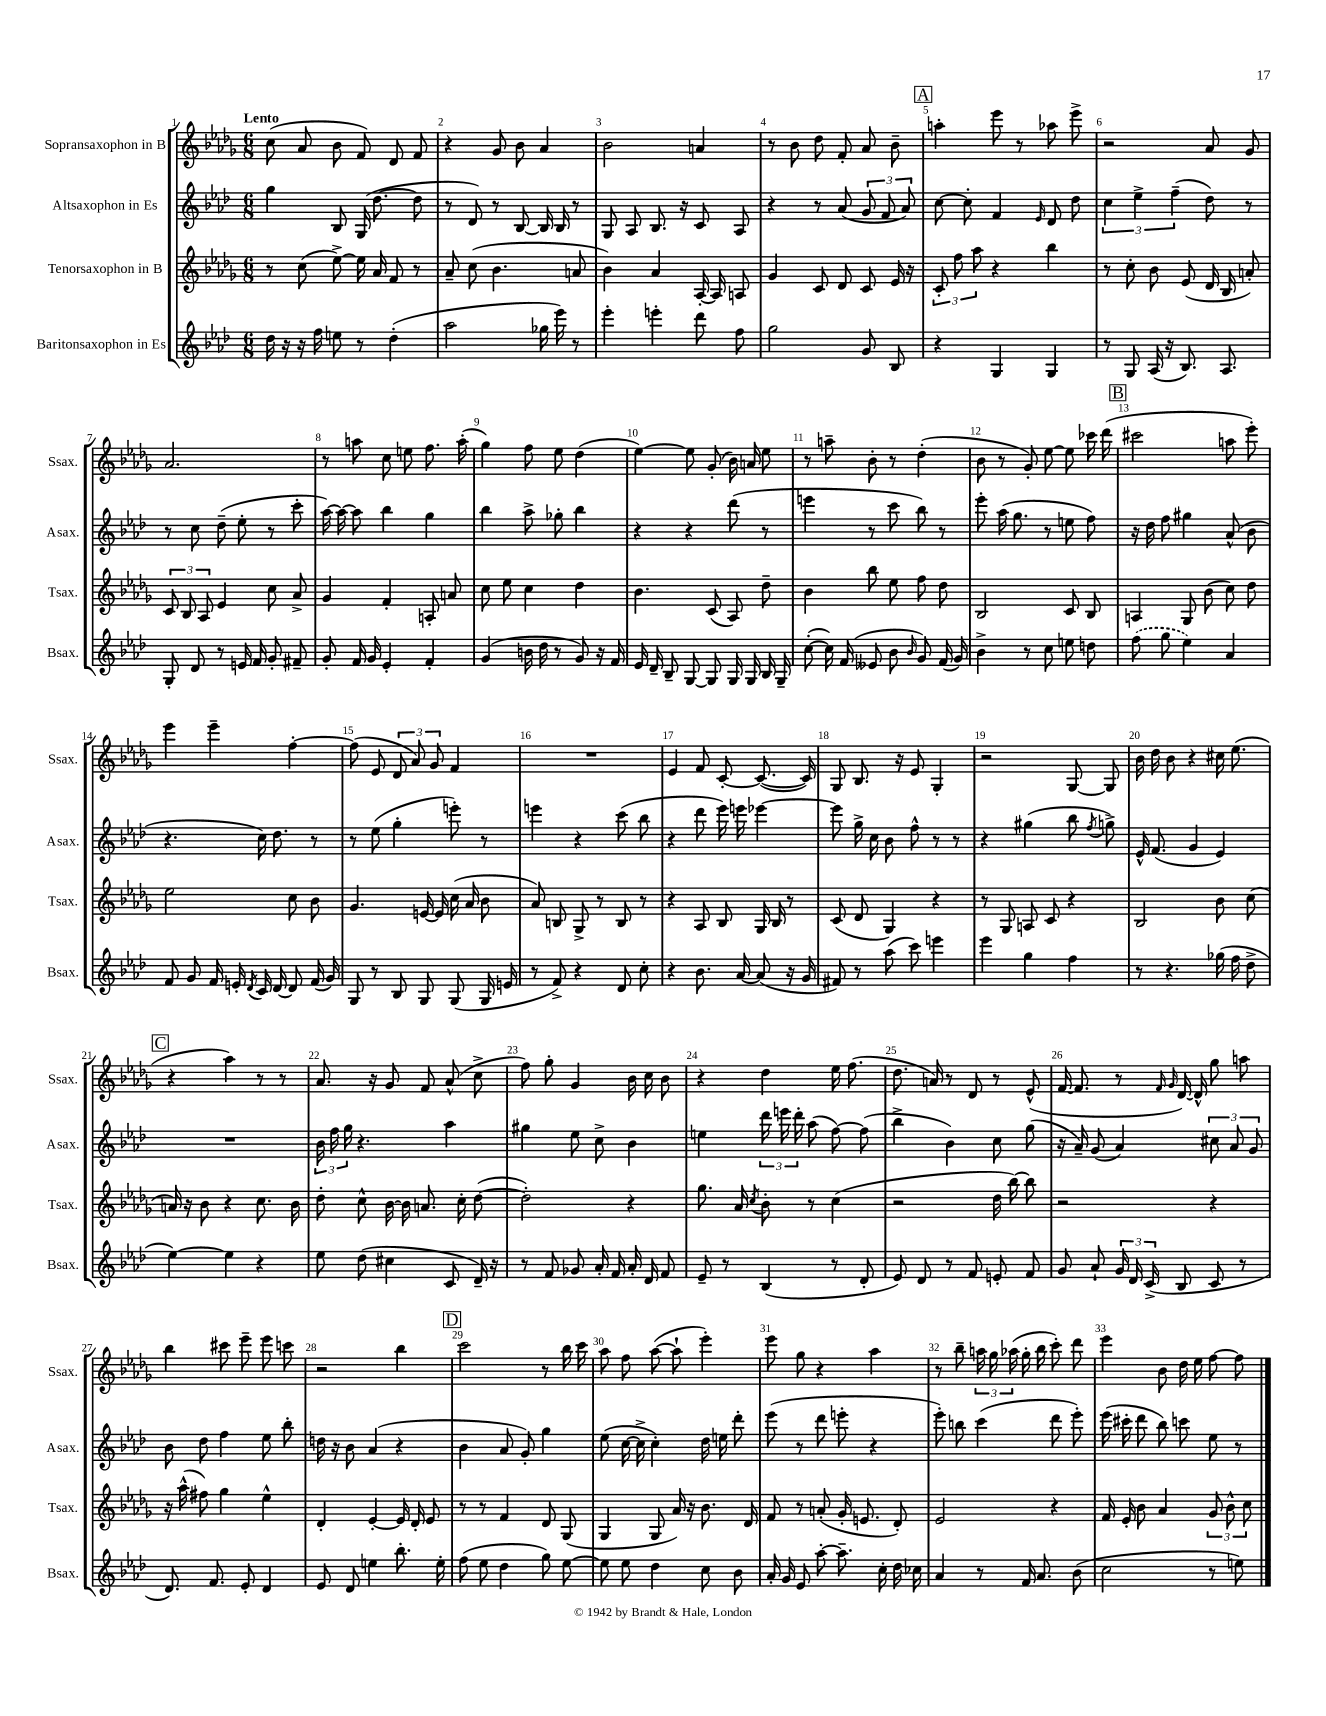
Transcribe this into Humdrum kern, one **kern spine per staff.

**kern	**kern	**kern	**kern
*staff4	*staff3	*staff2	*staff1
*clefG2	*clefG2	*clefG2	*clefG2
*k[b-e-a-d-]	*k[b-e-a-d-g-]	*k[b-e-a-d-]	*k[b-e-a-d-g-]
*M6/8	*M6/8	*M6/8	*M6/8
16dd-\	8r	4gg\	(8cc\
16r	.	.	.
16r	(8cc\	.	8a-/
16ff\	.	.	.
8ee\	[8ee-^\)	8B-/	8b-\
8r	16ee-\]	(16G/	8f/)
.	16a-/	[8.dd-\	.
(4dd-'\	8f/	.	8d-/
.	8r	8dd-\]	8f/
=	=	=	=
2aa-\	8a-~/	8r	4r
.	(8cc\	8d-/)	.
.	4.b-\	8r	8g-/
.	.	[8B-/	8b-\
16gg-\	.	16B-/]	4a-/
16eee-\)	.	16B-/	.
8r	8a/	8r	.
=	=	=	=
4eee-'\	4b-\)	8G/	2b-\
.	.	8A-/	.
4eee'\	4a-/	8.B-/	.
.	.	16r	.
8ddd-\	[16A-'/	8c/	4a/
.	16A-/]	.	.
8ff\	8A/	8A-/	.
=	=	=	=
2gg\	4g-/	4r	8r
.	.	.	8b-\
.	8c/	8r	8dd-\
.	8d-/	(8a-/	8f'/
8g/	8c/	12g/	8a-/
.	.	12f/	.
8B-/	16e-/	.	8b-~\
.	.	12a-/)	.
.	16r	.	.
=	=	=	=
4r	12c'/	[8cc\	4aa'\
.	12ff\	.	.
.	.	8cc'\]	.
.	12aa-\	.	.
4G/	4r	4f/	8eee-\
.	.	.	8r
.	.	16qqe-/	.
4G/	4bb-\	8d-/	8aa-\
.	.	8dd-\	8eee-^\
=	=	=	=
8r	8r	6cc\	2r
8G/	8cc'\	.	.
.	.	6ee-^\	.
(16A-/	8b-\	.	.
16r	.	.	.
.	.	(6ff~\	.
8.B-/)	(8e-/	.	.
.	16d-/	8dd-\)	8a-/
8.A-/	16B-/	.	.
.	8a'/)	8r	8g-/
=	=	=	=
8G'/	12c/	8r	2.a-/
.	12B-/	.	.
8d-/	.	8cc\	.
.	12A-/	.	.
8r	4e-/	(8dd-~\	.
16e/	.	8ee-'\	.
16f/	.	.	.
8g'/	8cc\	8r	.
8f#~/	8a-^/	8ccc'\	.
=	=	=	=
8g'/	4g-/	[16aa-\)	8r
.	.	16aa-\_	.
16f/	.	8aa-\]	8aa\
16g/	.	.	.
4e-'/	4f'/	4bb-\	8cc\
.	.	.	8ee\
4f'/	8A'/	4gg\	8.ff\
.	8a/	.	.
.	.	.	(16aa'\
=	=	=	=
(4g/	8cc\	4bb-\	4gg-\)
.	8ee-\	.	.
16b\	4cc\	8aa-^\	8ff\
16dd-\	.	.	.
8r	.	8gg-'\	8ee-\
8g/)	4dd-\	4bb-\	(4dd-\
16r	.	.	.
16f/	.	.	.
=	=	=	=
16e-/	4.b-\	4r	[4ee-\)
16d-~/	.	.	.
8B-~/	.	.	.
[8G/	.	4r	8ee-\]
8G/]	(8c/	.	(8g-'/
16G/	8A-/)	(8ddd-\	16b-\)
16G/	.	.	16a/
16B-/	8dd-~\	8r	8ee-\
16G~/	.	.	.
=	=	=	=
([8cc'\	4b-\	4eee\	8r
16cc\])	.	.	8aa~\
(16f/	.	.	.
8e--/	8bb-\	8r	8b-'\
8b-\	8ee-\	8ccc\	8r
16qqb-/	.	.	.
8g/)	8ff\	8bb-\)	(4dd-'\
(16f/	8dd-\	8r	.
16g/)	.	.	.
=	=	=	=
4b-^\	2B-/	8eee-'\	8b-\
.	.	(16aa-\	8r
.	.	8.gg\	.
8r	.	.	8g-'/)
8cc\	.	8r	[8ee-\
8ee\	8c/	8ee\	8ee-\]
8dd\	8B-/	8ff\)	16ccc-\
.	.	.	(16ddd-\
=	=	=	=
(8ff\	4A/	16r	2ccc#\
.	.	16dd-\	.
8gg\	.	8ff\	.
4ee-\)	8G-/	4gg#\	.
.	(8b-\	.	.
4a-/	8cc\)	(8a-^^/	8aa\
.	8dd-\	8b-\	8eee-'\)
=	=	=	=
8f/	2ee-\	4.r	4eee-\
8g/	.	.	.
16f/	.	.	4eee-~\
16e'/	.	.	.
8qd-/	.	.	.
16c/	.	16cc\)	.
[16d-/	.	8.dd-\	.
8d-/]	8cc\	.	[4ff'\
(16f/	8b-\	8r	.
16g/)	.	.	.
=	=	=	=
8G/	4.g-/	8r	(8ff\]
8r	.	(8ee-\	8e-/
8B-/	.	4gg'\	12d-/
.	.	.	12a-/)
8G/	[16e/	.	.
.	.	.	12g-/
.	16e/]	.	.
(8G/	(16cc\	8eee'\)	4f/
.	16a-/	.	.
16G/	8b-\	8r	.
16e/	.	.	.
=	=	=	=
8r	8a-/)	4eee\	2.r
8f^/)	8B/	.	.
4r	8G-^/	4r	.
.	8r	.	.
8d-/	8B/	(8ccc\	.
8cc'\	8r	8bb-\	.
=	=	=	=
4r	4r	4r	4e-/
8.b-\	8A-/	8ddd-\	8f/
.	8B-/	16eee-\)	[8c'/
[16a-/	.	16eee\	.
(8a-/]	16G-/	[4eee-\	(8.c/_
.	16B-/	.	.
16r	8r	.	.
16g/	.	.	16c/])
=	=	=	=
8f#/)	(8c/	8eee-\]	8G-/
8r	8d-/	16gg^\	8.B-/
.	.	16cc\	.
(8aa-\	4G-/)	8b-\	.
.	.	.	16r
8ccc\)	.	8ff^^\	8e-/
4eee\	4r	8r	4G-'/
.	.	8r	.
=	=	=	=
4eee-\	8r	4r	2r
.	8G-/	.	.
4gg\	8A/	(4gg#\	.
.	8c/	.	.
4ff\	4r	8bb-\	[8G-/
.	.	8qff/	.
.	.	8gg^\)	8G-/]
=	=	=	=
8r	2B-/	16e-^^/	16b-\
.	.	(8.f/	16dd-\
4.r	.	.	8b-\
.	.	4g/	4r
(16gg-\	8b-\	4e-/)	16cc#\
16ff\	.	.	(8.ee-\
8dd-^\	(8cc\	.	.
=	=	=	=
[4ee-\)	16a/)	2.r	4r
.	16r	.	.
.	8b-\	.	.
4ee-\]	4r	.	4aa-\)
4r	8.cc\	.	8r
.	.	.	8r
.	16b-\	.	.
=	=	=	=
8ee-\	8dd-'\	24b-\	8.a-/
.	.	24ff\	.
.	.	24gg\	.
(8dd-\	8cc^^\	4.r	.
.	.	.	16r
4cc#\	[16b-\	.	8g-/
.	16b-\]	.	.
.	8.a/	.	8f/
8c/	.	4aa-\	(8a-^^/
.	16cc'\	.	.
16d-~/)	([8dd-\	.	8cc^\
16r	.	.	.
=	=	=	=
8r	2dd-'\])	4gg#\	8ff\)
8f/	.	.	8gg-'\
8g-/	.	8ee-\	4g-/
16a-'/	.	8cc^\	.
16f/	.	.	.
16a-'/	4r	4b-\	16b-\
16d-/	.	.	16cc\
8f/	.	.	8b-\
=	=	=	=
8e-~/	8.gg-\	4ee\	4r
8r	.	.	.
.	16a-/	.	.
.	8qcc/	.	.
(4B-/	8b-'\	24ddd-\	4dd-\
.	.	24eee\	.
.	.	24ddd-'\	.
.	8r	(8aa-\	.
8r	(4cc\	[8ff\)	16ee-\
.	.	.	(8.ff\
8d-'/	.	(8ff\]	.
=	=	=	=
8e-/)	2r	4bb-^\	8.dd-\
8d-/	.	.	.
.	.	.	16a/)
8r	.	4b-\)	8r
8f/	.	.	8d-/
8e'/	16dd-\	8cc\	8r
.	[16bb-\)	.	.
8f/	8bb-\]	(8gg\	(8e-^^/
=	=	=	=
8g/	2r	16r	[16f/
.	.	16a-~/)	8.f/]
8a-`/	.	(8g/	.
24g/	.	4a-/)	8r
24d-/	.	.	.
(24c^/	.	.	.
.	.	.	16qqf/
.	.	.	16qqg-/
8B-/	.	.	[16d-/)
.	.	.	16d-^^/]
8c/	4r	12cc#\	8gg-\
.	.	12a-/	.
8r	.	.	8aa\
.	.	12g/	.
=	=	=	=
8.d-/)	16r	8b-\	4bb-\
.	(16aa-^^\	.	.
.	8ff#\)	8dd-\	.
8.f/	.	.	.
.	4gg-\	4ff\	8ccc#\
8e-'/	.	.	8eee-~\
4d-/	4ee-^^\	8ee-\	8eee-\
.	.	8bb-'\	8ccc\
=	=	=	=
8e-/	4d-'/	16dd\	2r
.	.	16r	.
8d-/	.	8b-\	.
4ee\	[4e-'/	(4a-/	.
8.bb-'\	16e-/]	4r	4bb-\
.	16d-'/	.	.
.	8e-/	.	.
16ee'\	.	.	.
=	=	=	=
(8ff\	8r	4b-\	2ccc\
8ee-\	8r	.	.
4dd-\	4f/	8a-/	.
.	.	8g'/)	.
8gg\)	8d-/	4gg\	8r
[8ee-\	(8G-/	.	16bb-\
.	.	.	16ccc\
=	=	=	=
8ee-\]	4G-/	(8ee-\	8aa-\
8ee-\	.	[16cc\	8ff\
.	.	16cc^\]	.
4dd-\	8G-/	4cc'\)	([8aa-\
.	16a-/)	.	8aa-`\]
.	16r	.	.
8cc\	8.b-\	16dd-\	4eee-'\)
.	.	16ee\	.
8b-\	.	8ddd-'\	.
.	16d-/	.	.
=	=	=	=
16a-'/	8f/	(8eee-\	8eee-\
16g/	.	.	.
8e-/	8r	8r	8gg-\
[8aa-'\	(8a'/	8ddd-\	4r
8.aa-~\]	16g-'/	8eee'\	.
.	8.e/	.	.
.	.	4r	4aa-\
16cc'\	.	.	.
16dd-\	8d-'/)	.	.
16cc-\	.	.	.
=	=	=	=
4a-/	2e-/	8eee-'\)	8r
.	.	8bb\	8bb-~\
8r	.	(4ccc\	24aa\
.	.	.	24gg-\
.	.	.	(24aa-\
16f/	.	.	16gg-'\
8.a-/	.	.	16bb-\
.	4r	8ddd-\	8ccc'\)
(8b-\	.	8eee-'\)	8ddd-\
=	=	=	=
2cc\	16f/	(16eee-\	4eee-\
.	16e-'/	16ccc#'\	.
.	8b-\	8ddd-\	.
.	4a-/	8bb-\)	8b-\
.	.	8ccc\	16dd-\
.	.	.	16ee-\
8r	12g-/	8ee-\	[8ff\
.	12b-^^\	.	.
8ee\)	.	8r	8ff\]
.	12cc\	.	.
==	==	==	==
*-	*-	*-	*-
